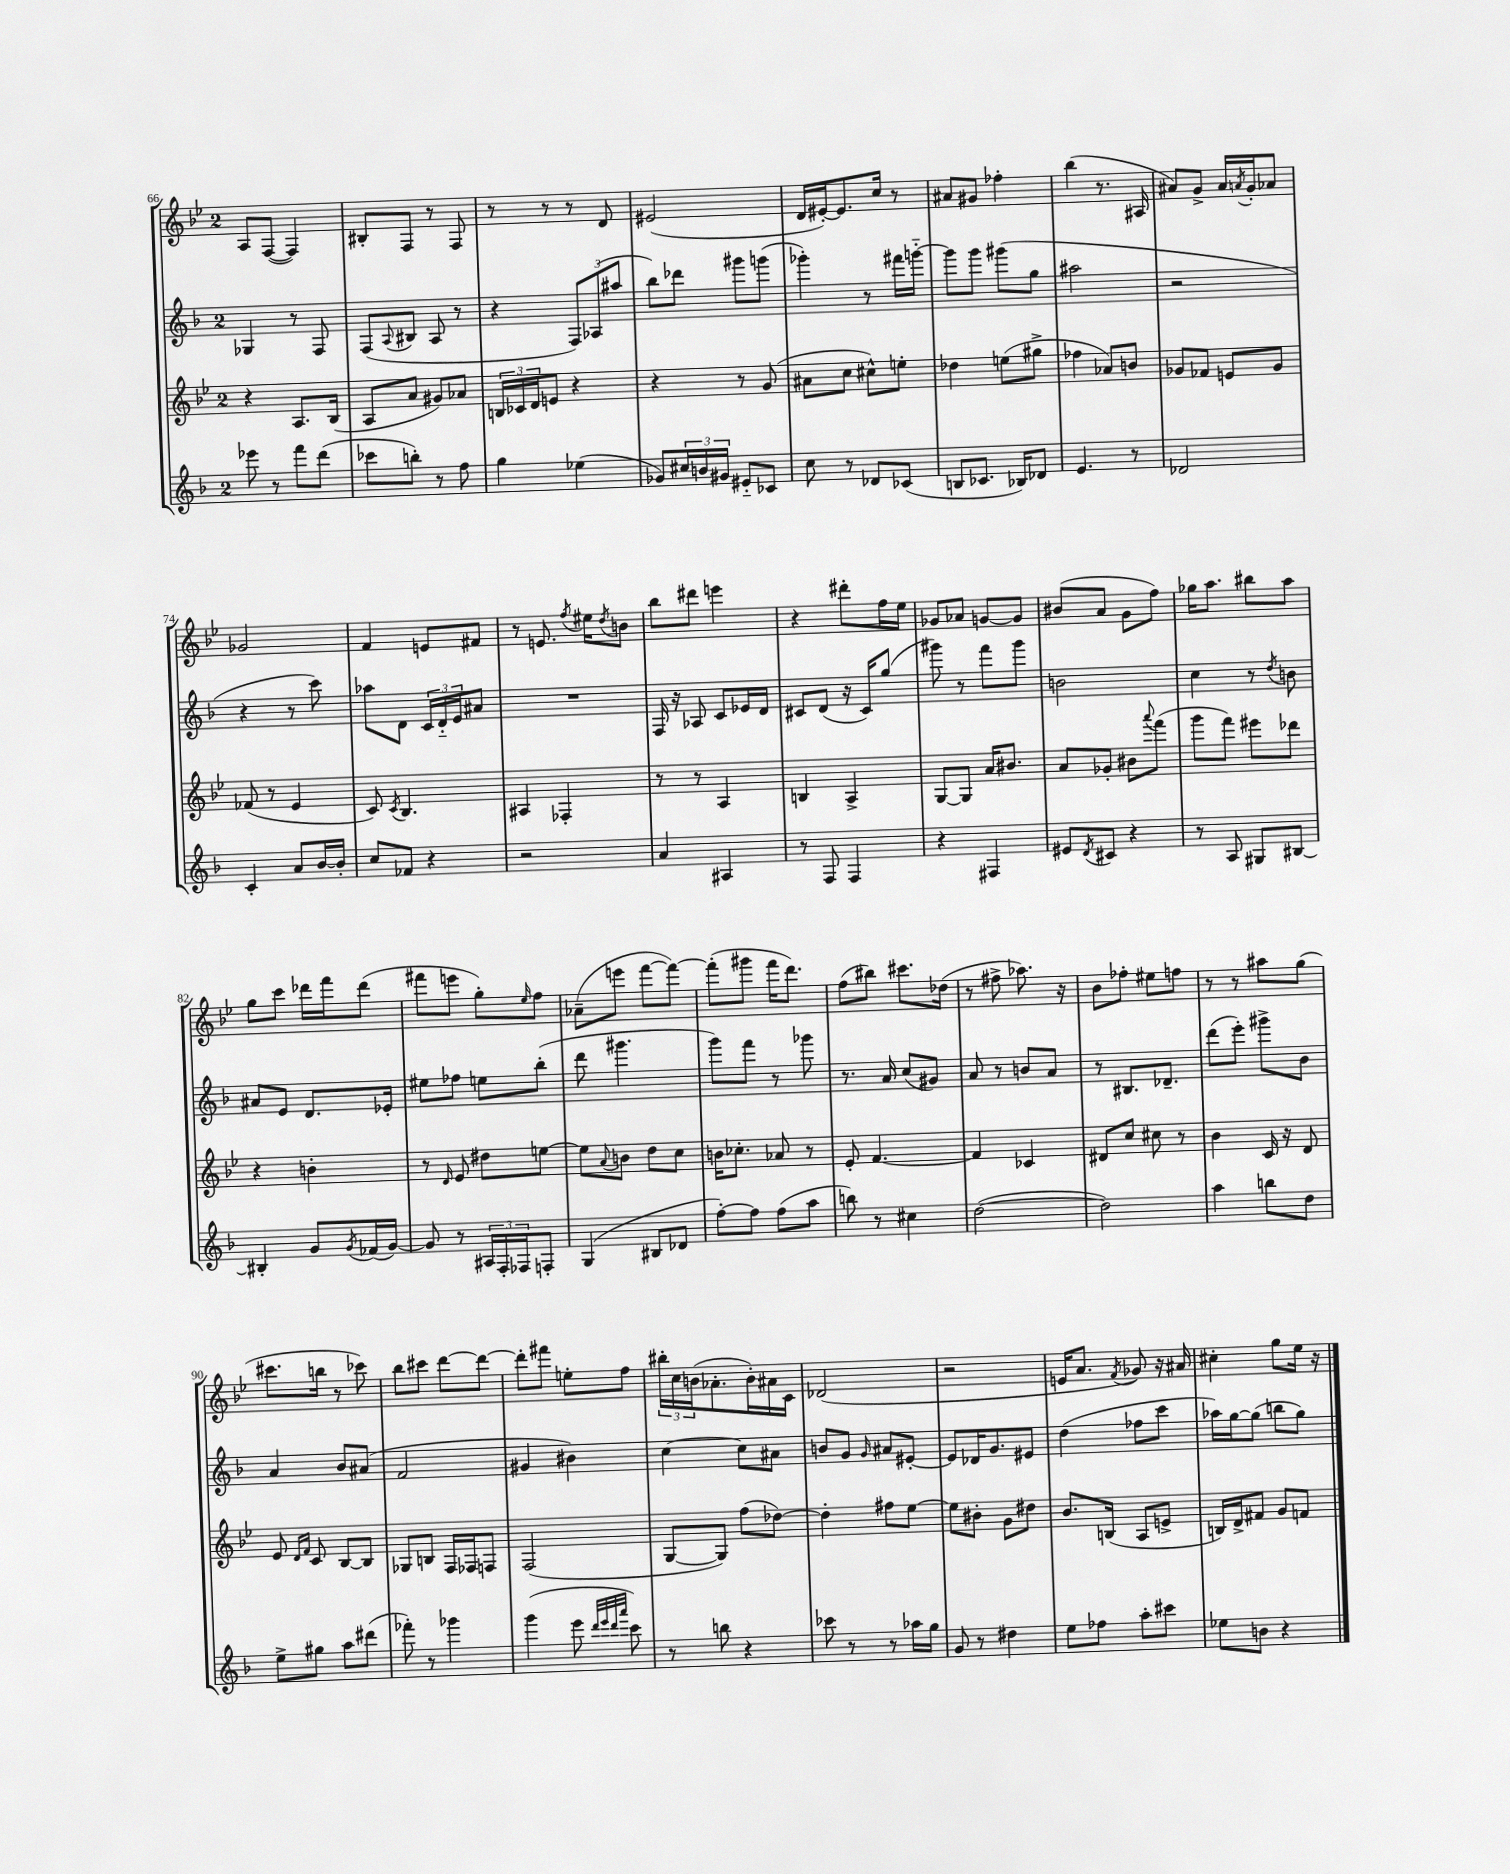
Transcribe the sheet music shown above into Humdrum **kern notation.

**kern	**kern	**kern	**kern
*staff4	*staff3	*staff2	*staff1
*clefG2	*clefG2	*clefG2	*clefG2
*k[b-]	*k[b-e-]	*k[b-]	*k[b-e-]
*M2/4	*M2/4	*M2/4	*M2/4
8eee-	4r	4G-	8A
8r	.	.	([8F
8fff	8.A	8r	4F])
(8ddd	.	8F	.
.	(16B-	.	.
=	=	=	=
8ccc-	8A	(8F	8B#'
.	.	8qqA	.
8bb')	8a	8B#	8F
8r	8g#)	8A	8r
8ff	8a-	8r	8F
=	=	=	=
4gg	24B	4r	8r
.	24c-	.	.
.	24d	.	.
.	8e	.	8r
(4ee-	4r	12F)	8r
.	.	(12A-	.
.	.	.	8d
.	.	12aa#	.
=	=	=	=
8g-)	4r	8bb-)	(2e#
24cc#	.	8ddd-	.
24b	.	.	.
24g#	.	.	.
8e#'~	8r	8ggg#	.
8c-	(8g	(8ggg	.
=	=	=	=
8cc	8a#	4ggg-')	16d
.	.	.	[16e#')
8r	8cc	.	8.e#]
8d-	8cc#^^)	8r	.
.	.	.	16cc
(8c-	8ee'	16fff#	8r
.	.	[16ggg'~	.
=	=	=	=
8B	4dd-	8ggg]	8a#
8.c-	.	8ggg	8g#
.	(8ee	(8ggg#	4ff-'
16B-)	.	.	.
8d-	8gg#^	8gg	.
=	=	=	=
4.e	4ff-	2aa#	(4bb-
.	8a-)	.	8.r
8r	8b	.	.
.	.	.	16A#
=	=	=	=
2d-	8g-	2r	8a#)
.	8f-	.	8g^
.	8e	.	16a#
.	.	.	8qa
.	.	.	16g'
.	8g-	.	8a-
=	=	=	=
4c'	(8f-	4r	2g-
.	8r	.	.
8a	4e-	8r	.
[16b-	.	8ccc)	.
16b-']	.	.	.
=	=	=	=
8cc	8c)	8aa-	4f
.	8qc	.	.
8f-	4.B-	8d	.
4r	.	24c	8e
.	.	24d'~	.
.	.	24e	.
.	.	8a#	8f#
=	=	=	=
2r	4A#	2r	8r
.	.	.	8.e
.	4F-'	.	.
.	.	.	8qff
.	.	.	16ee#
.	.	.	8qdd
.	.	.	8b
=	=	=	=
4a	8r	16F	8bb-
.	.	16r	.
.	8r	8A-	8ddd#
4A#	4A	8c	4eee
.	.	16e-	.
.	.	16d	.
=	=	=	=
8r	4B	8c#	4r
8F	.	(8d	.
4F	4A^	16r	8ddd#'
.	.	16c#)	.
.	.	(8gg	16ff
.	.	.	16ee-
=	=	=	=
4r	[8G	8ggg#)	8g-
.	8G]	8r	8a-
4F#	16a	8fff	[8g
.	8.b#	.	.
.	.	8ggg#	8g]
=	=	=	=
8e#	8a	2b	(8b#
8qd	.	.	.
8c#	8g-'	.	8a
4r	8b#	.	8g
.	8qqaaa	.	.
.	(8fff	.	8ff)
=	=	=	=
8r	8ggg	4cc	16gg-
.	.	.	8.aa
8A	8fff)	.	.
8G#	8eee#	8r	8bb#
.	.	8qdd	.
[8B#	8ddd-	8b	8aa
=	=	=	=
4B#']	4r	8a#	8gg
.	.	8e	8ccc
8g	4b'	8.d	16ddd-
.	.	.	16fff
8qg	.	.	.
(16f-	.	.	(8ddd-
[16g)	.	16e-'	.
=	=	=	=
8g]	8r	8ee#	8fff#
.	16qqd	.	.
8r	8e-	8ff-	8eee
24A#	8dd#	8ee	8gg')
24F'	.	.	.
24F-	.	.	.
.	.	.	16qqee-
8F'	[8ee	(8bb-'	8ff
=	=	=	=
(4G	8ee]	8ddd	(8a-~
.	8qqa	.	.
.	8b	4.ggg#	8eee
8B#	8dd	.	[8fff
8d-	8cc	.	8fff_)
=	=	=	=
[8ff')	16b	8ggg)	(8fff']
.	8.cc-'	.	.
8ff]	.	8fff	8ggg#
(8ff	8a-	8r	16fff
.	.	.	8.ddd)
8aa	8r	8ggg-	.
=	=	=	=
8bb)	8e-'	8.r	(8ff
8r	[4.f	.	8bb#)
.	.	16a	.
4cc#	.	(8cc	8.ccc#
.	.	8g#)	.
.	.	.	(16dd-
=	=	=	=
([2dd	4f]	8a	8r
.	.	8r	8ff#^
.	4c-	8b	8.aa-)
.	.	8a	.
.	.	.	16r
=	=	=	=
2dd])	8d#	8r	8b-
.	8cc	8.B#	8ff-'
.	8cc#	.	8ee#
.	.	8.d-~	.
.	8r	.	8ff
=	=	=	=
4aa	4b-	(8ddd	8r
.	.	8eee')	8r
8bb	16c	8ggg#^	8aa#
.	16r	.	.
8dd	8d	8b-	(8gg
=	=	=	=
8ee^	8e-	4a	8.ccc#
.	16qqd	.	.
.	16qqf	.	.
8gg#	8c	.	.
.	.	.	16bb
8aa	[8B-	8b-	8r
(8ddd#	8B-]	(8a#	8ccc-)
=	=	=	=
8fff-')	8G-	2f	8bb-
8r	8B	.	8ccc#
4ggg-	16F	.	[8ddd
.	16F-	.	.
.	8F	.	8ddd_
=	=	=	=
(4ggg	(2F	4g#	8ddd']
.	.	.	8fff#
8eee	.	4b#)	8ee'
32qqddd	.	.	.
32qqeee	.	.	.
32qqddd	.	.	.
32qqaaa	.	.	.
8ccc)	.	.	8ff
=	=	=	=
8r	[8G	[4cc	24bb#'
.	.	.	24cc
.	.	.	(24b
8bb	8G])	.	8.a-'
4r	(8ff	8cc]	.
.	.	.	16b')
.	[8dd-)	8a#	16a#
.	.	.	16c
=	=	=	=
8ccc-	4dd-']	8b	(2d-
8r	.	8g	.
.	.	16qqg	.
8r	8ff#	8a#	.
16aa-	[8ee-	[8e#'	.
16gg	.	.	.
=	=	=	=
8g	8ee-]	8e#]	2r
8r	8b#'	16d-	.
.	.	8.g	.
4dd#	8g	.	.
.	8dd#	8e#	.
=	=	=	=
8ee	8.b-	(4dd	16e
.	.	.	8.a
8ff-	.	.	.
.	(16B	.	.
.	.	.	8qf
8aa'	8A	8ff-	8g-)
8ccc#	8e^	8ccc	16r
.	.	.	16a#
=	=	=	=
8ee-	16B)	16aa-)	4cc#'
.	16d^	[16gg	.
8b	8f#	(8gg]	.
4r	8g	8bb	8gg
.	8f	8gg)	16ee-
.	.	.	16r
==	==	==	==
*-	*-	*-	*-
